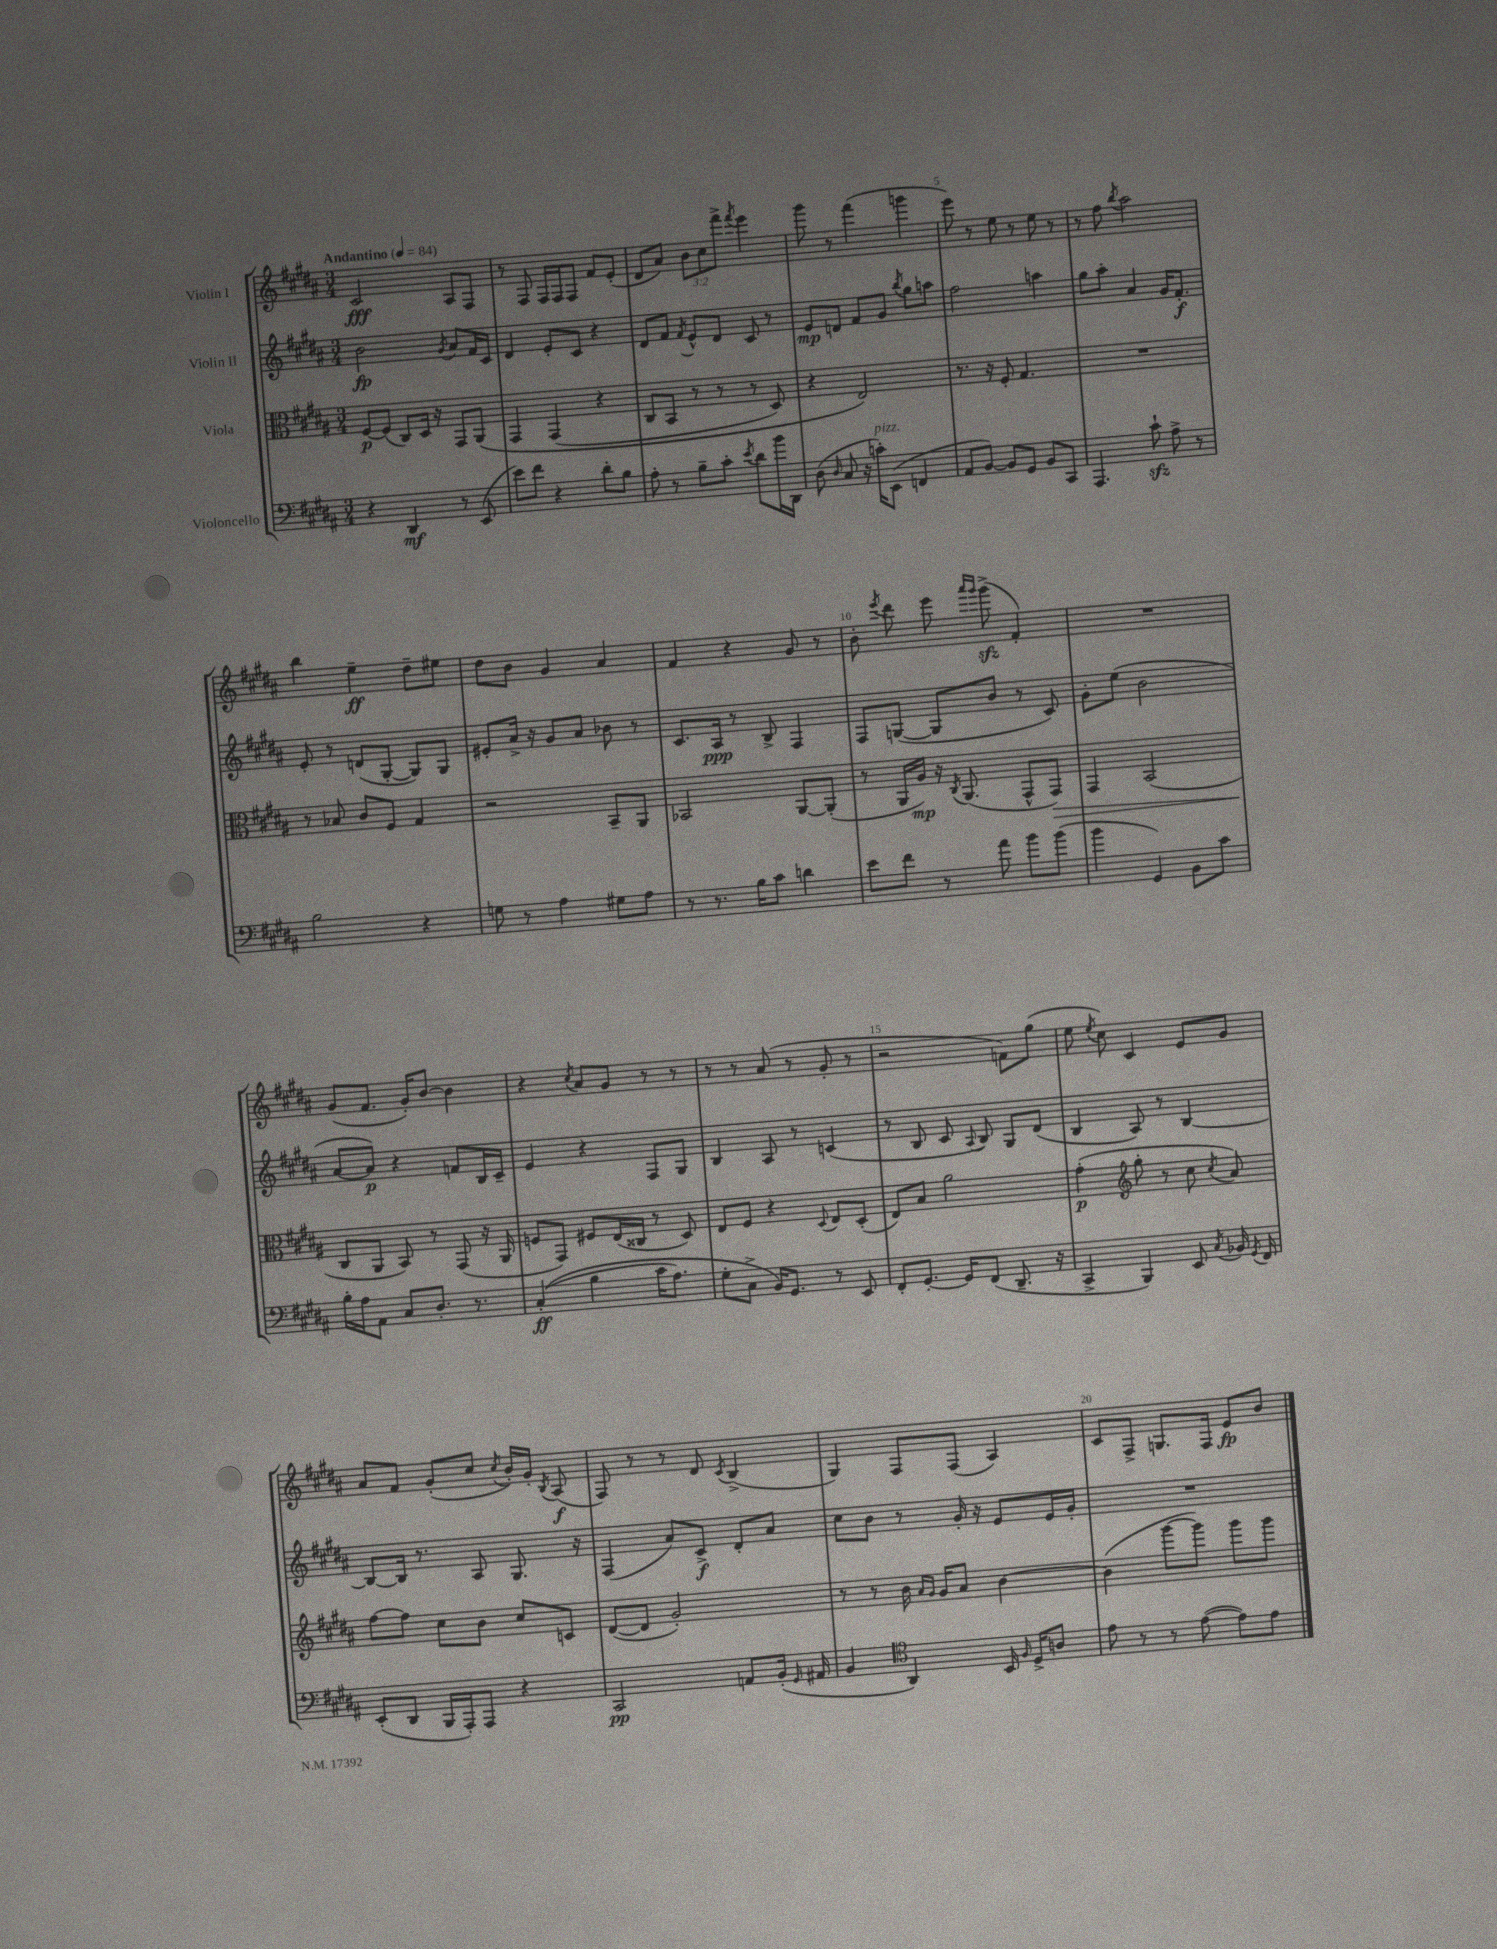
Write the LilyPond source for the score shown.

<<
\new StaffGroup <<
\new Staff = "s0" \with { instrumentName = "Violin I" } {
    \clef treble \key b \major \numericTimeSignature \time 3/4 \override Staff.TupletNumber.text = #tuplet-number::calc-fraction-text \tempo "Andantino" 4 = 84
    \autoBeamOff cis'2\fff ais8[ fis8] |
    r8 fis8 fis16[ fis16 fis8] fis'8[ e'8]-.( |
    dis'8[ ais'8]) \tuplet 3/2 { b'8[ cis''8 fis'''8]-> } \acciaccatura { fis'''8 } e'''4 |
    gis'''8 r8 fis'''4( g'''4 |
    e'''8) r8 e''8 r8 e''8 r8 |
    r8 fis''8 \acciaccatura { b''8 } ais''2 |
    b''4 e''4--\ff dis''8[-- eis''8] |
    dis''8[ b'8] gis'4 ais'4 |
    fis'4 r4 gis'8 r8 |
    b'8-. \acciaccatura { e'''8 } dis'''8 e'''8 \grace { ais'''16[ gis'''16] } gis'''8->\sfz( fis'4-.) |
    R2. |
    gis'8[( fis'8.] gis'16[-.) b'8]~ b'4 |
    r4 \acciaccatura { cis''8 } ais'8[ gis'8] r8 r8 |
    r8 r8 ais'8( r8 gis'8-. r8 |
    r2 f'8[) gis''8]( |
    e''8 \acciaccatura { e''8 } cis''8) cis'4 e'8[ gis'8] |
    ais'8[ fis'8] gis'8[-.( cis''8] \acciaccatura { cis''8 } b'16[-.) gis'16]-. \acciaccatura { b8 } ais8\f( |
    fis8) r8 r8 dis'8 \acciaccatura { cis'8 } b4->( |
    gis4) fis8[ fis8]( ais4) |
    cis'8[ fis8]-> g8.[ fis16] e'8[\fp b'8] \bar "|." |
}
\new Staff = "s1" \with { instrumentName = "Violin II" } {
    \clef treble \key b \major \numericTimeSignature \time 3/4
    \autoBeamOff b'2\fp \acciaccatura { gis'8 } ais'8[ fis'16 cis'16] |
    dis'4 e'8[-. cis'8] r4 |
    dis'8[ fis'8] \acciaccatura { fis'8 } e'8[-^ dis'8] cis'8 r8 |
    e'8[\mp d'8] fis'8[ gis'8] \acciaccatura { b''8 } gis''8[ a''8] |
    fis''2 a''4 |
    gis''8[ ais''8]-. ais'4 gis'16[ fis'8.]-.\f |
    e'8-. r8 d'8[( gis8]~-. gis8[) gis8] |
    eis'8[-. ais'16]-> r16 gis'8[ ais'8] bes'8 r8 |
    cis'8.[ ais16]\ppp r8 b8-> fis4 |
    fis8[ g8]~( g8[ b'8] r8 cis'8) |
    gis'8[-. e''8]( b'2 |
    ais'8[~ ais'8]\p) r4 f'8[ b16 cis'16]-- |
    e'4 r4 fis8[ gis8] |
    b4 ais8 r8 c'4( |
    r8 b8 cis'8 \appoggiatura { ais8 } b8) gis8[ dis'8]( |
    b4 ais8) r8 b4~ |
    b8[~ b16] r8. ais8 gis8. r16 |
    fis4( ais'8[) cis'8]->\f dis'8[-. ais'8] |
    cis''8[ b'8] r8 gis'16-. r16 e'8[ e'16 gis'16]-. |
    R2. \bar "|." |
}
\new Staff = "s2" \with { instrumentName = "Viola" } {
    \clef alto \key b \major \numericTimeSignature \time 3/4
    \autoBeamOff fis8[~\p fis8]( cis8[) dis16] r16 gis,8[ ais,8]\( |
    gis,4 gis,4( r4 |
    cis8[ b,8] r8 r8 r8 dis8) |
    r4 e2\) |
    r8. r16 fis8-. gis4. |
    R2. |
    r8 bes8 cis'8[ fis8] gis4 |
    r2 b,8[-- ais,8] |
    bes,2 ais,8[~ ais,8]-.( |
    r8 ais,16[ ais16]\mp) r16 \acciaccatura { cis8 } ais,8.( gis,8[-^ gis,8]\>) |
    gis,4 b,2( |
    cis8[\! ais,8] b,8) r8 gis,8( r16 ais,16 |
    f8[ gis,8]) fis8[ e16( cisis16] r8 dis8) |
    e8[ fis8] r4 \appoggiatura { dis8 } e8[ dis8]-.( |
    e8[) b8] ais'2 |
    gis'4-.\p( \clef treble gis''8-. r8 cis''8 \acciaccatura { cis''8 } ais'8) |
    fis''8[~ fis''8] cis''8[ b'8] cis''8[ c'8] |
    dis'8[~( dis'8] gis'2-.) |
    r8 r8 b'16 \grace { ais'16[ gis'16] } gis'16[ ais'8] b'4~ |
    b'4( gis'''8[~ gis'''8]) gis'''8[ gis'''8] \bar "|." |
}
\new Staff = "s3" \with { instrumentName = "Violoncello" } {
    \clef bass \key b \major \numericTimeSignature \time 3/4
    \autoBeamOff r4 dis,4\mf r8 e,8( |
    e'8[) fis'8] r4 dis'8[-. b8] |
    ais8-. r8 b8[-- cis'8]-. \acciaccatura { e'8 } dis'8[ b'16 dis,16] |
    dis8( \grace { dis16 } cis8 r16 c'16[-.^\markup { \italic "pizz." }) e,8]( f,4 |
    ais,8[ b,8]~) b,8[ gis,8] b,8[ cis,8] |
    ais,,4. cis'8-!\sfz ais8-> r8 |
    b2 r4 |
    g8 r8 ais4 gis8[ ais8] |
    r8 r8. b16[ cis'8] d'4 |
    e'8[ fis'8] r8 ais'8 b'8[ b'8]( |
    b'4 gis,4) b,8[ cis'8] |
    b16[-. ais16 ais,8] cis8[ dis8.]-. r8. |
    cis4-.\ff(\( b4 cis'16[ ais8.]) |
    gis8[-. cis8]-> b,16[\) gis,8.] r8 e,8 |
    fis,8[-. gis,8.]~-. gis,16[ fis,8]( dis,8.-- r16 |
    cis,4-> b,,4) e,8 \acciaccatura { cis8 } bes,16 \acciaccatura { gis,8 } fis,16 |
    e,8[-.( dis,8] b,,16[ ais,,16-.) ais,,8] r4 |
    cis,2\pp a,8[ b,16]-.( \grace { gis,16 } ais,16 |
    b,4 \clef tenor ais,4) b,16 \grace { fis16 } dis16[-> a8] |
    e'8 r8 r8 e'8~( e'8[) e'8] \bar "|." |
}
>>
>>
\layout { \context { \Score \override BarNumber.break-visibility = ##(#f #t #t) barNumberVisibility = #(every-nth-bar-number-visible 5) } }
